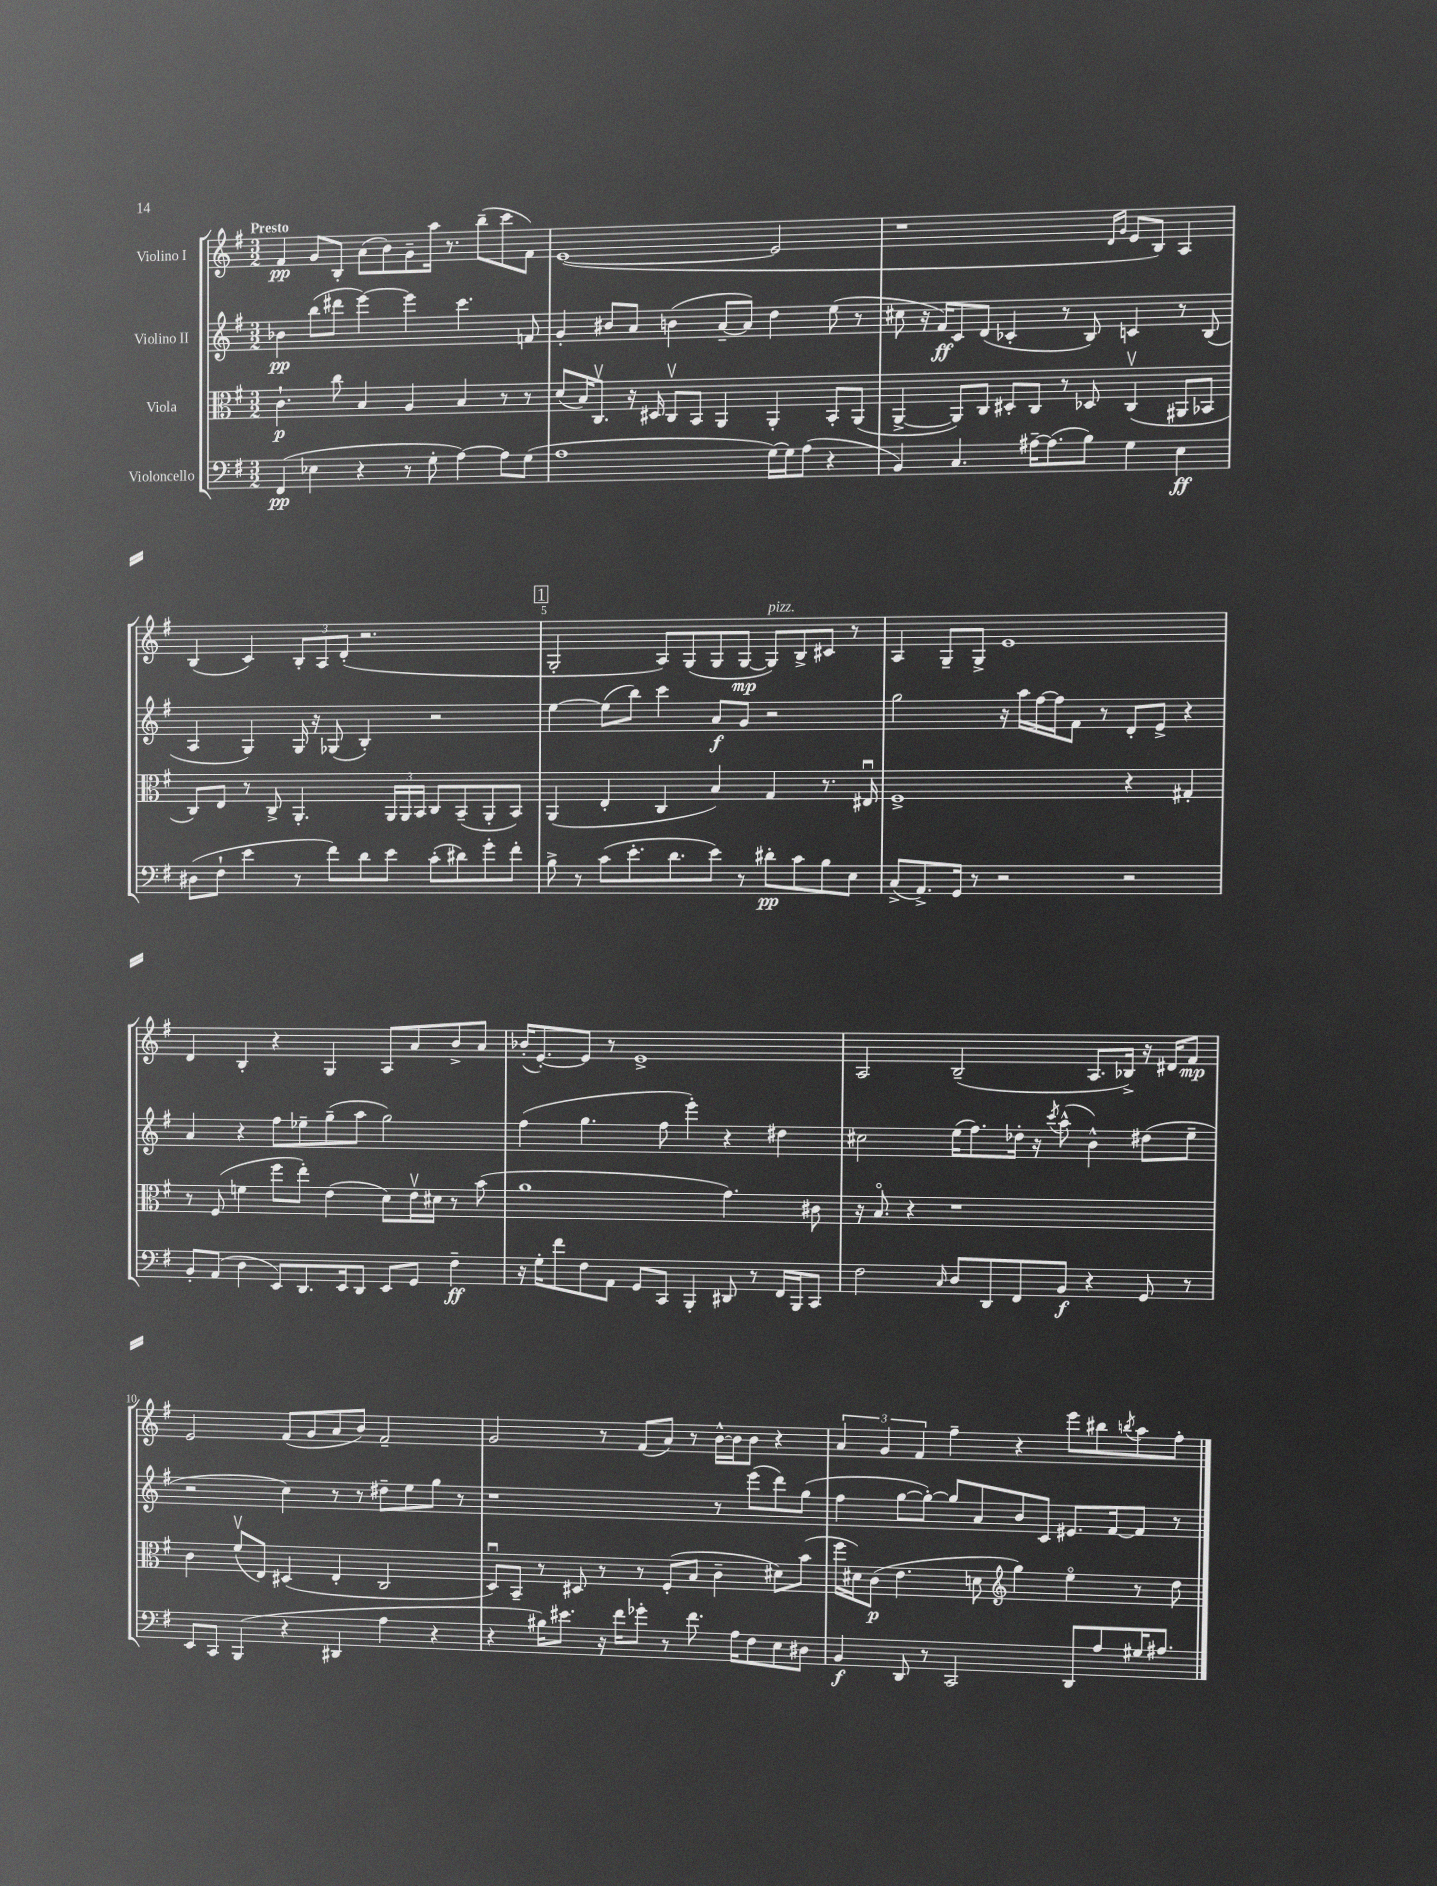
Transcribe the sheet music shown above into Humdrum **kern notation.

**kern	**kern	**kern	**kern
*staff4	*staff3	*staff2	*staff1
*clefF4	*clefC3	*clefG2	*clefG2
*k[f#]	*k[f#]	*k[f#]	*k[f#]
*M3/2	*M3/2	*M3/2	*M3/2
(4FF#	4.c`	4b-	4f#
4E-	.	(8bb	8g
.	8cc	8ddd#	8B'
4r	4B	[4eee)	(8a
.	.	.	8b)
8r	4A	4eee]	8g~
8G'	.	.	16aa
.	.	.	8.r
[4A)	4B	4.ccc	.
.	.	.	(8bb~
8A]	8r	.	8ccc
(8G	8r	8f	8f#)
=	=	=	=
1A	(8d	4g'	([1e
.	16B)	.	.
.	8.Cv	.	.
.	.	8b#	.
.	16r	8a	.
.	16D#	.	.
.	8Cv	(4b	.
.	8BB	.	.
.	4AA	[8a~	.
.	.	8a])	.
[16G)	4AA'	4dd	2e]
16G]	.	.	.
(8A	.	.	.
4r	8BB'	(8ee	.
.	(8AA	8r	.
=	=	=	=
4BB)	[4AA^	8cc#	1r
.	.	16r	.
.	.	16f#)	.
4.C	8AA])	8c	.
.	8C	(8d	.
.	8D#'	4c-'	.
[16A#~	8C	.	.
(8.A#]	.	.	.
.	8r	8r	.
8B)	8D-	8B)	.
.	.	.	16qqd
.	.	.	16qqg
4G	(4Cv	4c	8e
.	.	.	8B)
4E	8AA#	8r	4A
.	8BB-	(8B	.
=	=	=	=
(8D#	8C)	4A	(4B
8F#`	8E	.	.
4e	8r	4G)	4c)
.	8C^	.	.
8r	4.AA'	16G	12B'
.	.	16r	.
.	.	.	12A
8f#)	.	(8G-	.
.	.	.	(12d'
8d	.	4B')	2.r
8e	24AA	.	.
.	24AA	.	.
.	24BB	.	.
(8c'	8C	2r	.
8d#)	(8BB~	.	.
8g'	8AA'	.	.
8f#'	8BB)	.	.
=	=	=	=
8B^	(4AA	[4ee	2G'
8r	.	.	.
(8c	4E'	(8ee]	.
8.e'	.	8bb)	.
.	4C	4ccc	8A)
8.d	.	.	.
.	.	.	(8G
8e)	4B)	8a	8G
8r	.	8g	[8G
8d#'	4G	2r	8G])
8c	.	.	8B^
8B	8.r	.	8c#
8E	.	.	8r
.	16E#u	.	.
=	=	=	=
(8C^	1F#^	2gg	4A
8.AA^)	.	.	.
.	.	.	8G~
16GG	.	.	.
8r	.	.	8G^
2r	.	16r	1e
.	.	16aa	.
.	.	[16ff#	.
.	.	16ff#]	.
.	.	8f#	.
.	.	8r	.
2r	4r	8d'	.
.	.	8e^	.
.	4G#'	4r	.
=	=	=	=
8BB'	8r	4a	4d
(8AA	(8F#	.	.
4D	4f	4r	4B'
8EE)	8ff#	8ff#	4r
8.DD	8ee')	8ee-~	.
.	(4e	(8gg~	4G
16EE	.	.	.
8DD	.	8aa	.
8EE	8d)	2gg)	8A
8GG	16ev	.	8a
.	16d#	.	.
4F#~	8r	.	8b^
.	(8b	.	8a
=	=	=	=
16r	1a	(4ff#	(16b-'
16G'	.	.	[8.e')
8f#	.	.	.
8F#	.	4.gg	8e]
8AA	.	.	8r
8GG	.	.	1e^
8CC	.	8ff#	.
4BBB'	.	4eee')	.
8DD#	4.g)	4r	.
8r	.	.	.
16FF#	.	4dd#	.
16BBB	.	.	.
8CC	8c#	.	.
=	=	=	=
2F#	16r	2cc#	2A
.	8.Bo	.	.
.	4r	.	.
16qqC	.	.	.
8D	1r	(16ee	(2B~
.	.	8.ff#)	.
8DD	.	.	.
8FF#	.	16dd-'	.
.	.	16r	.
.	.	8qccc	.
8BB	.	(8aa^^	.
4r	.	4b^^)	8.A
.	.	.	16B-^)
8GG	.	(8dd#	16r
.	.	.	16d#
8r	.	8ee~	8f#
=	=	=	=
8EE	4c	2r	2e
8CC	.	.	.
(4BBB	(8f#v	.	.
.	8E)	.	.
4r	(4D#	4cc)	(8f#
.	.	.	8g
4DD#	4E'	8r	8a
.	.	8r	8b)
4A	2C	8dd#~	2f#~
.	.	8ee	.
4r	.	8gg	.
.	.	8r	.
=	=	=	=
4r	8Du)	1r	2g
.	8BB~	.	.
16B#)	8r	.	.
8.e#	.	.	.
.	8D#	.	.
16r	8r	.	8r
16f#	.	.	.
8g-'	8r	.	(8f#
8r	(8F#'	.	8a)
8.f#	8B	.	8r
.	4c~	8r	[16b^^
16A	.	.	16b]
8F#	.	(8eee	8b
8E	8d#)	8ddd)	4r
8D#	(8b	(8gg	.
=	=	=	=
4BB	16ff#	4ff#	6a
.	16d#)	.	.
.	(8c	.	.
.	.	.	6g
8DD	4.e	[8gg	.
.	.	.	6f#
8r	.	8gg'_)	.
2CC	.	8gg]	4ff#~
.	8d	8a	.
*	*clefG2	*	*
.	4gg)	8b	4r
.	.	8c	.
8DD	4eeo	8.e#	8eee
8A	.	.	8bb#
.	.	[16f#	.
.	.	.	8qbb
16G#	8r	8f#]	8aa
8.A#	.	.	.
.	8dd	8r	8ff#'
==	==	==	==
*-	*-	*-	*-
